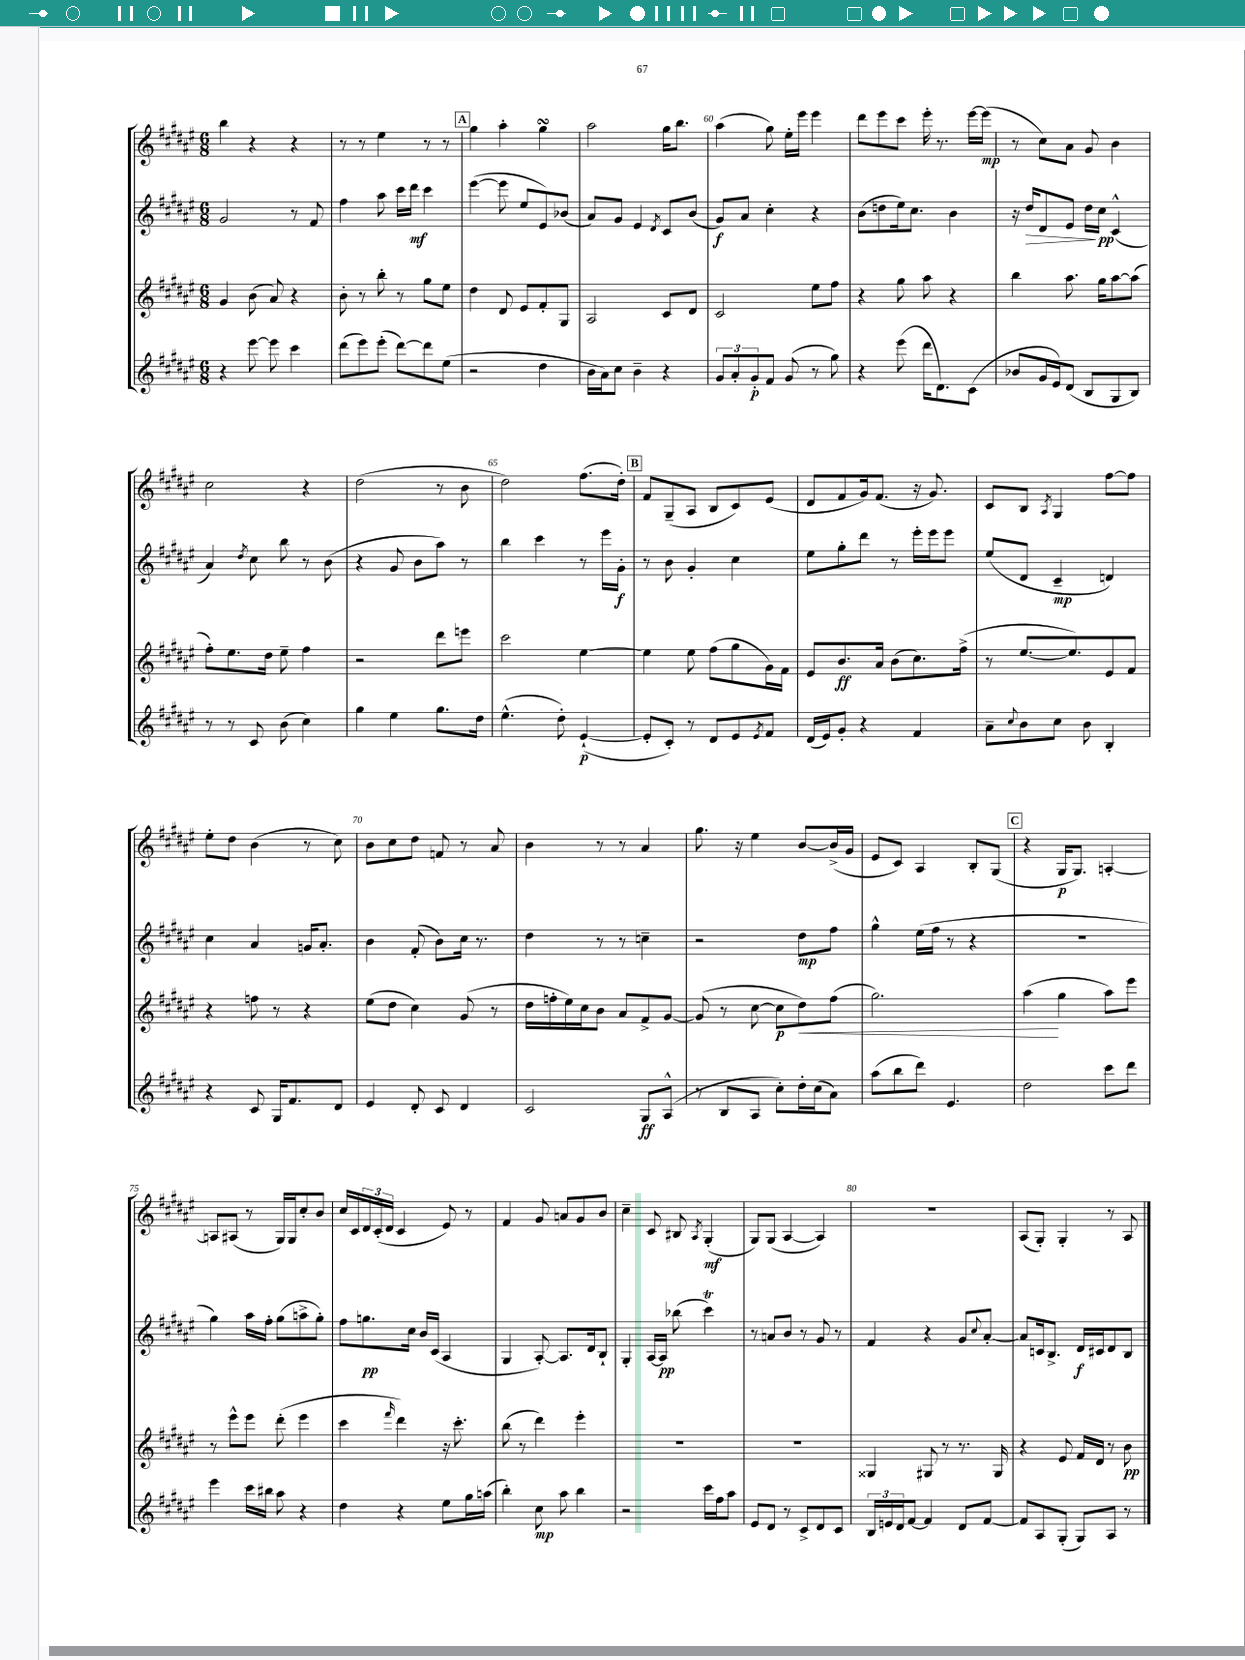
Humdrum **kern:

**kern	**kern	**kern	**kern
*staff4	*staff3	*staff2	*staff1
*clefG2	*clefG2	*clefG2	*clefG2
*k[f#c#g#d#a#e#]	*k[f#c#g#d#a#e#]	*k[f#c#g#d#a#e#]	*k[f#c#g#d#a#e#]
*M6/8	*M6/8	*M6/8	*M6/8
4r	4g#	2g#	4bb
[8eee#	(8b	.	4r
8eee#]	8a#)	.	.
4ccc#	4r	8r	4r
.	.	8f#	.
=	=	=	=
(8ddd#	8b'	4ff#	8r
8eee#)	8r	.	8r
(8eee#'	8bb'	8aa#	4ee#
[8ddd#)	8r	16ccc#	.
.	.	16ddd#	.
8ddd#]	8gg#	4ccc#	8r
(8ee#	8ee#	.	8r
=	=	=	=
2r	4dd#	([4eee#	4gg#
.	8d#	8eee#]	4aa#'
.	8e#	8ee#	.
4dd#	8f#'	8e#)	4gg#
.	8G#	(8b-	.
=	=	=	=
16b	2A#	8a#)	2aa#
16a#)	.	.	.
8cc#	.	8g#	.
4b~	.	4e#	.
.	.	8qd#	.
4r	8c#	8c#	16gg#
.	.	.	8.bb
.	8d#	(8b	.
=	=	=	=
12g#	2c#	8g#)	(4aa#
12a#'	.	.	.
.	.	8a#	.
12g#'	.	.	.
8f#	.	4cc#'	8gg#)
(8g#	.	.	16ee#'
.	.	.	16eee#
8r	8ee#	4r	4eee#
8gg#)	8ff#	.	.
=	=	=	=
4r	4r	(8b	8ddd#
.	.	8dd	8eee#
(8eee#	8gg#	16ee#)	8ccc#
.	.	8.cc#	.
16ddd#	8aa#	.	16eee#'
8.d#)	.	.	8.r
.	4r	4b	.
(8c#	.	.	[16eee#
.	.	.	(16eee#]
=	=	=	=
8b-	4bb	16r	8r
.	.	16dd#	.
16g#	.	8d#	8cc#)
16e#)	.	.	.
(8d#	8.aa#	8e#	8a#
8B	.	16dd#	8g#
.	16gg#	16cc#	.
8G#	[8aa#	(4c#^^	4b
8B)	(8aa#]	.	.
=	=	=	=
8r	8ff#')	4a#)	2cc#
8r	8.ee#	.	.
.	.	8qdd#	.
8c#	.	8cc#	.
.	16dd#	.	.
(8b	8ee#~	8bb	.
4cc#)	4ff#	8r	4r
.	.	(8b	.
=	=	=	=
4gg#	2r	4r	(2dd#
4ee#	.	8g#	.
.	.	8b	.
8.gg#	8ddd#	8aa#)	8r
.	8eee	8r	8b
16dd#	.	.	.
=	=	=	=
(4.ee#^^	2ccc#	4bb	2dd#)
.	.	4ccc#	.
8dd#')	.	.	.
([4e#`	[4ee#	8r	(8.ff#
.	.	16eee#	.
.	.	16g#'	16dd#')
=	=	=	=
8e#']	4ee#]	8r	8f#
8c#')	.	8b	(8G#~
8r	8ee#	4g#'	8A#
8d#	(8ff#	.	8B
8e#	8gg#	4cc#	8c#)
8qe#	.	.	.
8f#	16g#)	.	(8e#
.	16f#	.	.
=	=	=	=
(16d#	8e#	8ee#	8d#
16e#)	.	.	.
8g#'	8.b	8gg#'	8f#
4r	.	8ddd#	16g#)
.	16a#	.	(8.f#
.	(8b	8r	.
4f#	8.cc#)	16eee#'	16r
.	.	16eee#	8.g#)
.	.	8eee#	.
.	(16ff#^	.	.
=	=	=	=
8a#~	8r	(8ee#	8c#
8qqcc#	.	.	.
8b	[8.ee#	8d#	8B
.	.	.	8qA#
8cc#	.	4c#~	4G#
.	8.ee#])	.	.
8b	.	.	.
4B'	8e#	4d)	[8ff#
.	8f#	.	8ff#]
=	=	=	=
4r	4r	4cc#	8ee#'
.	.	.	8dd#
8c#	8ff	4a#	(4b
16G#	8r	.	.
8.f#	.	.	.
.	4r	16g	8r
.	.	8.a#'	.
8d#	.	.	8cc#)
=	=	=	=
4e#	(8ee#	4b	8b
.	8dd#	.	8cc#
8d#'	4cc#)	(8f#'	8dd#
8c#	.	8b)	8f
4d#	(8g#	16cc#	8r
.	.	8.r	.
.	8r	.	8a#
=	=	=	=
2c#	16dd#	4dd#	4b
.	16ff'	.	.
.	16ee#)	.	.
.	16cc#	.	.
.	8b	8r	8r
.	8a#	8r	8r
8G#	8f#^	4cc~	4a#
(8A#^^	[8g#	.	.
=	=	=	=
8r	(8g#]	2r	8.gg#
8B	8r	.	.
.	.	.	16r
8A#	[8cc#	.	4ee#
8cc#')	8cc#]	.	.
16dd#'	8dd#)	8dd#	[8b
(16cc#	.	.	.
8a#)	(8ff#	8ff#	(16b^]
.	.	.	16g#
=	=	=	=
(8aa#	2.gg#)	4gg#^^	8e#
8bb	.	.	8c#)
8ddd#)	.	(16ee#	4A#
.	.	16ff#	.
4.e#	.	8r	.
.	.	4r	8B'
.	.	.	(8G#
=	=	=	=
2dd#	(4aa#	2.r	4r
.	4gg#	.	16G#
.	.	.	8.G#)
8ccc#	8aa#)	.	[4A'
8ddd#	8eee#	.	.
=	=	=	=
4eee#	8r	4gg#)	8A]
.	8eee#^^	.	(8A#
16ccc#	8eee#	16aa#	8r
16bb#	.	16ff#'	.
8aa#	(8ddd#'	(8gg#	16G#)
.	.	.	16G#
4r	4eee#	8aa^	8cc#'
.	.	8gg#')	8b
=	=	=	=
4dd#	4ccc#	8ff#	16cc#
.	.	.	16c#
.	.	8.gg	24d#
.	.	.	(24c#'
.	.	.	24d#
.	16qqfff#	.	.
4r	4ddd#)	.	4c#
.	.	16cc#	.
.	.	16b	.
.	.	(16c#	.
8ee#	16r	4A#	8e#)
.	8.ccc#'	.	.
16gg#	.	.	8r
(16aa	.	.	.
=	=	=	=
4bb')	(8bb	4G#	4f#
.	8r	.	.
8cc#	4ddd#)	[8A#')	8g#
8aa#	.	8.A#]	8a
4bb	4eee#'	.	8g#
.	.	16d#	.
.	.	8B`	8b
=	=	=	=
2r	2.r	4G#'	4cc#~
.	.	[16A#	8c#
.	.	16A#]	.
.	.	(8bb-	8B#
.	.	.	8qA#
16ccc#	.	4ccc#)	(4G#'
16ff#	.	.	.
8aa#	.	.	.
=	=	=	=
8e#	2.r	8r	8G#)
8d#	.	8a	(8G#
8r	.	8b	[4A#
8c#^	.	8r	.
8d#	.	8g#	4A#])
8c#	.	8r	.
=	=	=	=
24B	4G##	4f#	2.r
24e	.	.	.
24d#	.	.	.
[8f#	.	.	.
4f#]	8G#	4r	.
.	8r	.	.
8d#	8.r	8g#	.
.	.	8qqcc#	.
[8f#	.	[8a#'	.
.	16G#	.	.
=	=	=	=
8f#]	4r	8a#]	(8A#
8A#	.	16c	8G#')
.	.	8.B^	.
(8G#'	8e#	.	4G#'
8G#)	16f#	16d#	.
.	16d#	16c#	.
8A#	8r	8d#	8r
8r	8b	8B	8A#
==	==	==	==
*-	*-	*-	*-
